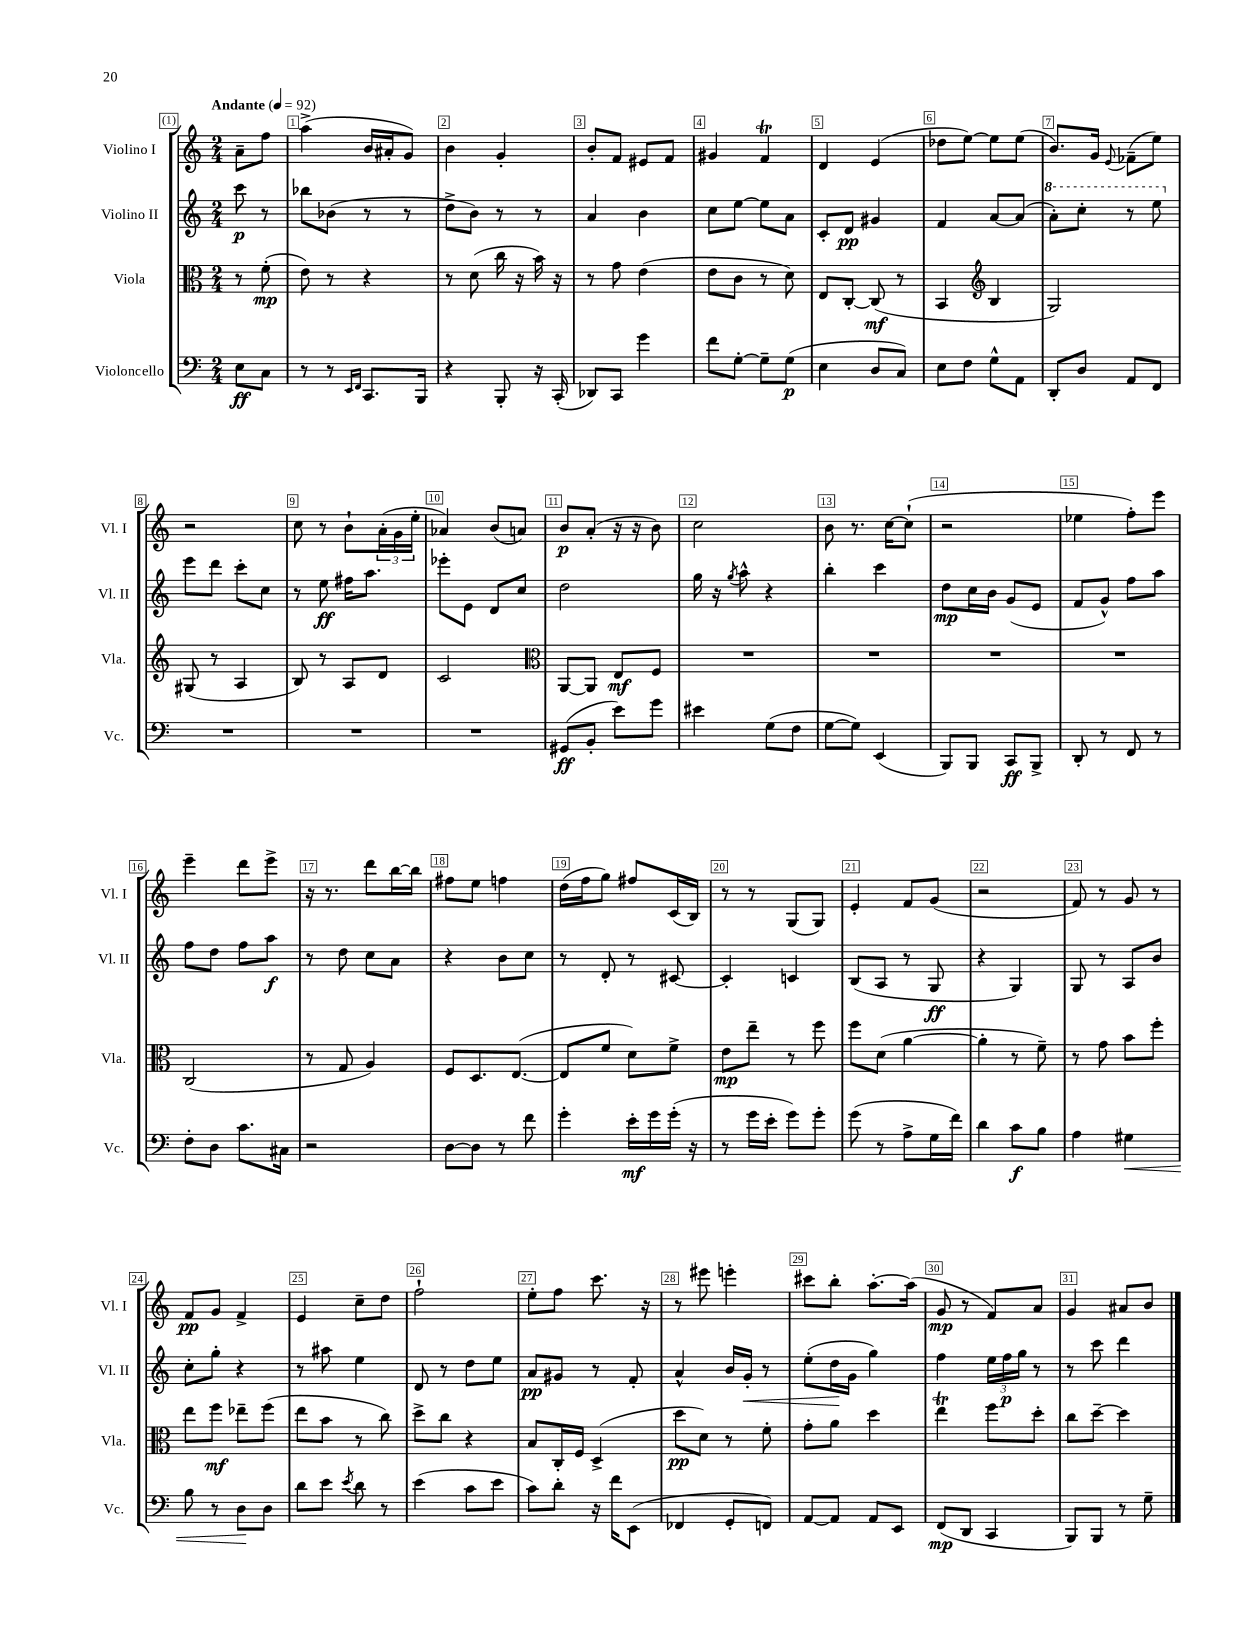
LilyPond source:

<<
\new StaffGroup <<
\new Staff = "s0" \with { instrumentName = "Violino I" shortInstrumentName = "Vl. I" } {
    \clef treble \key c \major \numericTimeSignature \time 2/4 \partial 4 \tempo "Andante" 4 = 92
    a'8-- f''8 |
    a''4->( b'16 ais'16-. g'8) |
    b'4 g'4-. |
    b'8-. f'8 eis'8 f'8 |
    gis'4 f'4\trill |
    d'4 e'4( |
    des''8 e''8~) e''8 e''8( |
    b'8.) g'16 \appoggiatura { e'8 } fes'8--( e''8) |
    r2 |
    c''8 r8 b'8-! \tuplet 3/2 { a'16-.( g'16 e''16-. } |
    aes'4) b'8( a'8) |
    b'8\p a'8-.( r16 r16 b'8) |
    c''2 |
    b'8 r8. c''16~ c''8-!( |
    r2 |
    ees''4 f''8-.) e'''8 |
    e'''4-- d'''8 e'''8-> |
    r16 r8. d'''8 b''16~ b''16 |
    fis''8 e''8 f''4 |
    d''16( f''16 g''8) fis''8 c'16( b16) |
    r8 r8 g8( g8) |
    e'4-. f'8 g'8( |
    r2 |
    f'8) r8 g'8 r8 |
    f'8\pp g'8 f'4-> |
    e'4 c''8-- d''8 |
    f''2-! |
    e''8-. f''8 c'''8. r16 |
    r8 eis'''8 e'''4-. |
    cis'''8 b''8-. a''8.~-. a''16( |
    g'8\mp r8 f'8) a'8 |
    g'4 ais'8 b'8 \bar "|." |
}
\new Staff = "s1" \with { instrumentName = "Violino II" shortInstrumentName = "Vl. II" } {
    \clef treble \key c \major \numericTimeSignature \time 2/4 \partial 4
    c'''8\p r8 |
    bes''8 bes'8( r8 r8 |
    d''8-> b'8) r8 r8 |
    a'4 b'4 |
    c''8 e''8~ e''8 a'8 |
    c'8-. d'8\pp gis'4 |
    f'4 a'8~ a'8( |
    \ottava #1 a''8-.) c'''8-. r8 e'''8 \ottava #0 |
    e'''8 d'''8 c'''8-. c''8 |
    r8 e''8\ff fis''16 a''8. |
    ees'''8-. e'8 d'8 c''8 |
    d''2 |
    g''16 r16 \acciaccatura { g''8 } a''8-^ r4 |
    b''4-. c'''4 |
    d''8\mp c''16 b'16 g'8( e'8 |
    f'8 g'8-^) f''8 a''8 |
    f''8 d''8 f''8 a''8\f |
    r8 d''8 c''8 a'8 |
    r4 b'8 c''8 |
    r8 d'8-. r8 cis'8~ |
    cis'4-. c'4 |
    b8( a8 r8 g8\ff |
    r4 g4) |
    g8 r8 a8 b'8 |
    c''8-. g''8-. r4 |
    r8 ais''8 e''4 |
    d'8 r8 d''8 e''8 |
    a'8\pp gis'8 r8 f'8-. |
    a'4-^ b'16 g'16-.\< r8 |
    e''8-.( d''16\! g'16 g''4) |
    f''4 \tuplet 3/2 { e''16 f''16\p g''16 } r8 |
    r8 c'''8 d'''4 \bar "|." |
}
\new Staff = "s2" \with { instrumentName = "Viola" shortInstrumentName = "Vla." } {
    \clef alto \key c \major \numericTimeSignature \time 2/4 \partial 4
    r8 f'8-.\mp( |
    e'8) r8 r4 |
    r8 d'8( c''16 r16 b'16) r16 |
    r8 g'8 e'4( |
    e'8 c'8 r8 d'8) |
    e8 c8~-. c8\mf( r8 |
    b,4 \clef treble b4 |
    g2) |
    gis8( r8 a4 |
    b8) r8 a8 d'8 |
    c'2 |
    \clef alto a,8~ a,8 e8\mf f8 |
    R2 |
    R2 |
    R2 |
    R2 |
    c2( |
    r8 g8 a4) |
    f8 d8. e8.~( |
    e8 f'8 d'8) f'8-> |
    e'8\mp e''8-- r8 f''8 |
    f''8 d'8( a'4~ |
    a'4-. r8 f'8--) |
    r8 g'8 b'8 f''8-. |
    e''8 f''8\mf ees''8-- f''8( |
    e''8 b'8 r8 c''8) |
    d''8-> c''8 r4 |
    b8 c16-. f16 d4->( |
    d''8\pp d'8) r8 f'8-. |
    g'8-. a'8 d''4 |
    e''4\trill f''8 d''8-. |
    c''8 d''8~-- d''4 \bar "|." |
}
\new Staff = "s3" \with { instrumentName = "Violoncello" shortInstrumentName = "Vc." } {
    \clef bass \key c \major \numericTimeSignature \time 2/4 \partial 4
    e8\ff c8 |
    r8 r8 \grace { e,16 f,16 } c,8. b,,16 |
    r4 b,,8-. r16 c,16-.( |
    des,8) c,8 g'4 |
    f'8 g8~-. g8-- g8\p( |
    e4 d8 c8) |
    e8 f8 g8-^ a,8 |
    d,8-. d8 a,8 f,8 |
    R2 |
    R2 |
    R2 |
    gis,8\ff( b,8-. e'8) g'8 |
    eis'4 g8( f8 |
    g8~ g8) e,4( |
    b,,8) b,,8 c,8\ff b,,8-> |
    d,8-. r8 f,8 r8 |
    f8-. d8 c'8. cis16 |
    r2 |
    d8~ d8 r8 f'8 |
    g'4-. e'16-.\mf g'16 g'16-.( r16 |
    r8 g'16 e'16-. g'8) g'8-. |
    g'8( r8 a8-> g16 f'16) |
    d'4 c'8\f b8 |
    a4 gis4\< |
    b8 r8 d8\! d8 |
    d'8 e'8 \acciaccatura { e'8 } d'8 r8 |
    e'4( c'8 e'8 |
    c'8) d'8-. r16 f'16 e,8( |
    fes,4 g,8-. f,8) |
    a,8~ a,8 a,8 e,8 |
    f,8\mp( d,8 c,4 |
    b,,8) b,,8 r8 g8-- \bar "|." |
}
>>
>>
\layout { \context { \Score \override BarNumber.break-visibility = ##(#f #t #t) barNumberVisibility = #all-bar-numbers-visible \override BarNumber.stencil = #(make-stencil-boxer 0.1 0.3 ly:text-interface::print) } }
